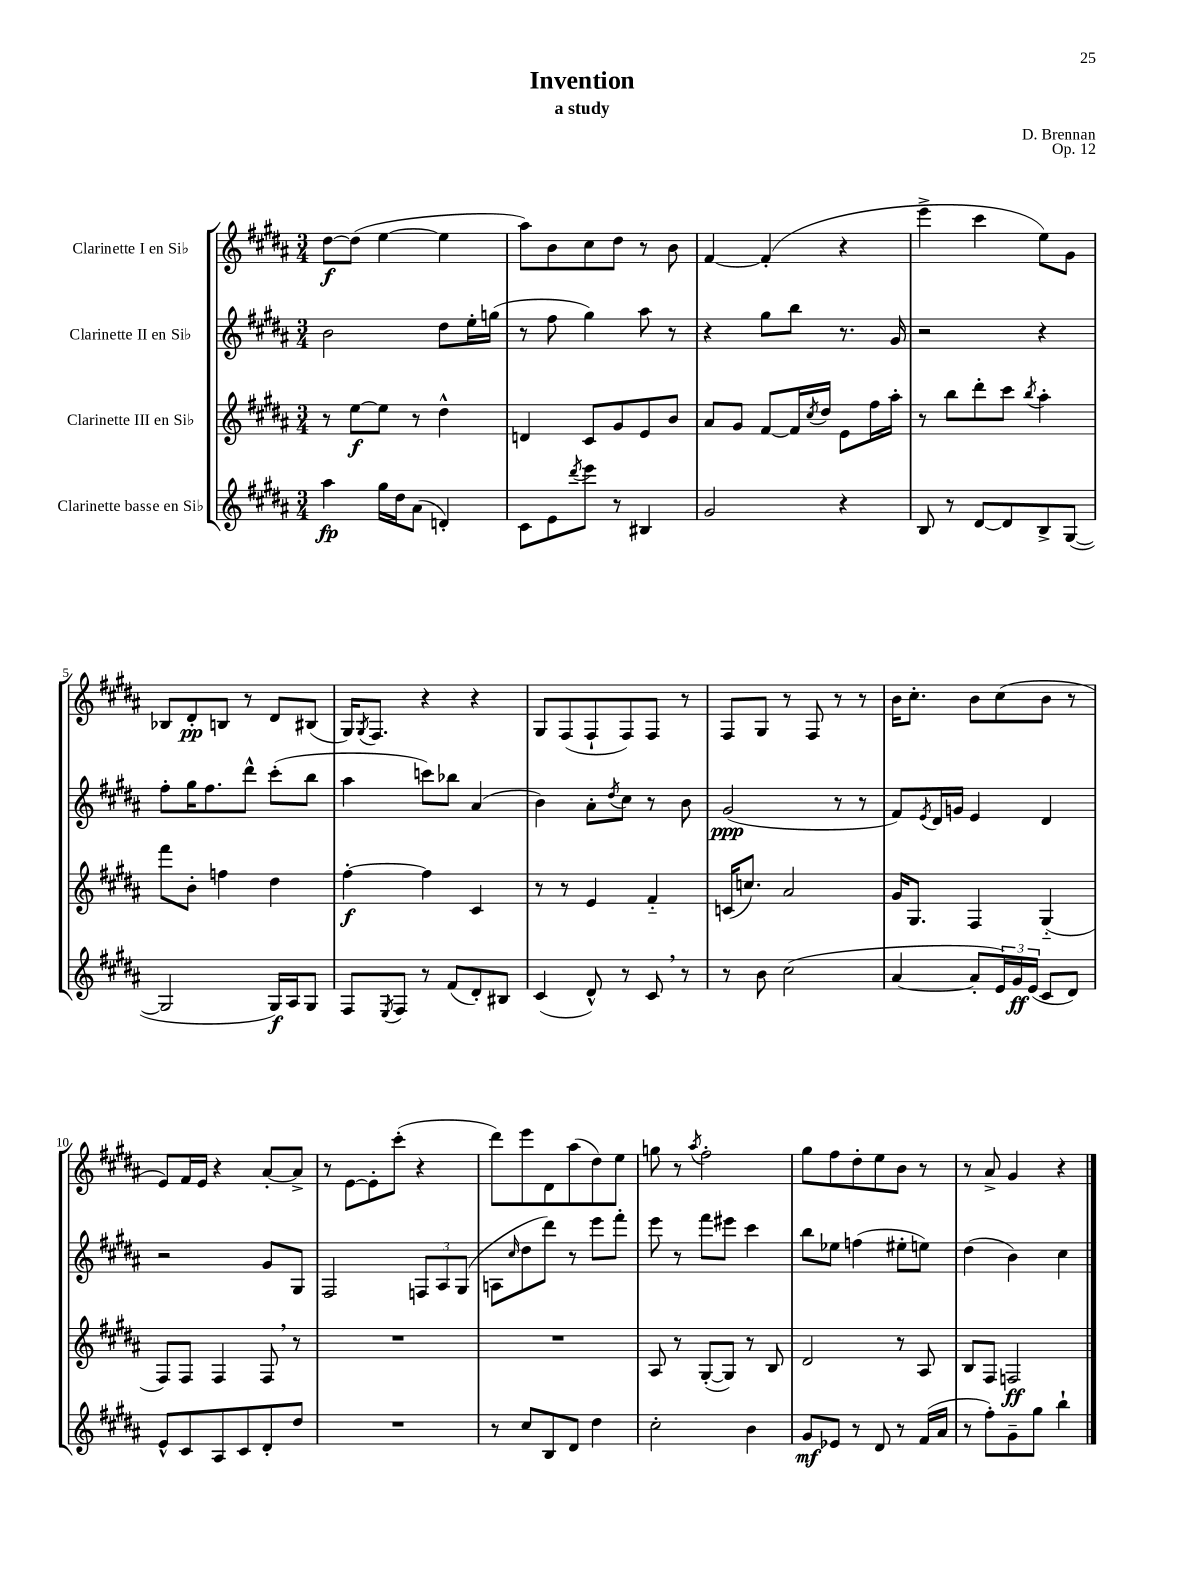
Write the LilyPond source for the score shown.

\header { title = "Invention" composer = "D. Brennan" subtitle = "a study" opus = "Op. 12" }
<<
\new StaffGroup <<
\new Staff = "s0" \with { instrumentName = "Clarinette I en Sib" } {
    \clef treble \key b \major \numericTimeSignature \time 3/4
    dis''8~\f dis''8( e''4~ e''4 |
    ais''8) b'8 cis''8 dis''8 r8 b'8 |
    fis'4~ fis'4-.( r4 |
    e'''4-> cis'''4 e''8) gis'8 |
    bes8 dis'8-.\pp b8 r8 dis'8 bis8( |
    gis16) \acciaccatura { gis8 } fis8. r4 r4 |
    gis8 fis8( fis8-! fis8) fis8 r8 |
    fis8 gis8 r8 fis8 r8 r8 |
    b'16 cis''8.-. b'8 cis''8( b'8 r8 |
    e'8) fis'16 e'16 r4 ais'8~-. ais'8-> |
    r8 e'8~ e'8-. cis'''8-.( r4 |
    dis'''8) e'''8 dis'8 ais''8( dis''8) e''8 |
    g''8 r8 \acciaccatura { ais''8 } fis''2-. |
    gis''8 fis''8 dis''8-. e''8 b'8 r8 |
    r8 ais'8-> gis'4 r4 \bar "|." |
}
\new Staff = "s1" \with { instrumentName = "Clarinette II en Sib" } {
    \clef treble \key b \major \numericTimeSignature \time 3/4
    b'2 dis''8 e''16-. g''16( |
    r8 fis''8 gis''4) ais''8 r8 |
    r4 gis''8 b''8 r8. gis'16 |
    r2 r4 |
    fis''8-. gis''16 fis''8. dis'''8-^ cis'''8-.( b''8 |
    ais''4 c'''8) bes''8 ais'4( |
    b'4) ais'8-. \acciaccatura { dis''8 } cis''8 r8 b'8 |
    gis'2\ppp( r8 r8 |
    fis'8) \acciaccatura { e'8 } dis'16 g'16 e'4 dis'4 |
    r2 gis'8 gis8 |
    fis2 \tuplet 3/2 { f8 ais8 gis8( } |
    a8 \grace { cis''16 } dis''8 dis'''8) r8 e'''8 fis'''8-. |
    e'''8 r8 fis'''8 eis'''8 cis'''4 |
    b''8 ees''8 f''4( eis''8-. e''8) |
    dis''4( b'4) cis''4 \bar "|." |
}
\new Staff = "s2" \with { instrumentName = "Clarinette III en Sib" } {
    \clef treble \key b \major \numericTimeSignature \time 3/4
    r8 e''8~\f e''8 r8 dis''4-^ |
    d'4 cis'8 gis'8 e'8 b'8 |
    ais'8 gis'8 fis'8~ fis'16 \acciaccatura { cis''8 } dis''16 e'8 fis''16 ais''16-. |
    r8 b''8 dis'''8-. cis'''8 \acciaccatura { b''8 } ais''4-. |
    fis'''8 b'8-. f''4 dis''4 |
    fis''4~-.\f fis''4 cis'4 |
    r8 r8 e'4 fis'4-_ |
    c'16( c''8.) ais'2 |
    gis'16 gis8. fis4 gis4-_( |
    fis8) fis8 fis4 fis8 \breathe r8 |
    R2. |
    R2. |
    ais8 r8 gis8~-.( gis8) r8 b8 |
    dis'2 r8 ais8 |
    b8 fis8 f2\ff \bar "|." |
}
\new Staff = "s3" \with { instrumentName = "Clarinette basse en Sib" } {
    \clef treble \key b \major \numericTimeSignature \time 3/4
    ais''4\fp gis''16 dis''16 ais'8( d'4-.) |
    cis'8 e'8 \acciaccatura { dis'''8 } e'''8 r8 bis4 |
    gis'2 r4 |
    b8 r8 dis'8~ dis'8 b8-> gis8~( |
    gis2 gis16\f) ais16 gis8 |
    fis8 \acciaccatura { e8 } fis8 r8 fis'8( dis'8-.) bis8 |
    cis'4( dis'8-^) r8 cis'8 \breathe r8 |
    r8 b'8 cis''2( |
    ais'4~ ais'8-. \tuplet 3/2 { e'16) gis'16\ff e'16( } cis'8 dis'8) |
    e'8-^ cis'8 ais8 cis'8 dis'8-. dis''8 |
    R2. |
    r8 cis''8 b8 dis'8 dis''4 |
    cis''2-. b'4 |
    gis'8\mf ees'8 r8 dis'8 r8 fis'16( ais'16 |
    r8 fis''8-.) gis'8-- gis''8 b''4-! \bar "|." |
}
>>
>>
